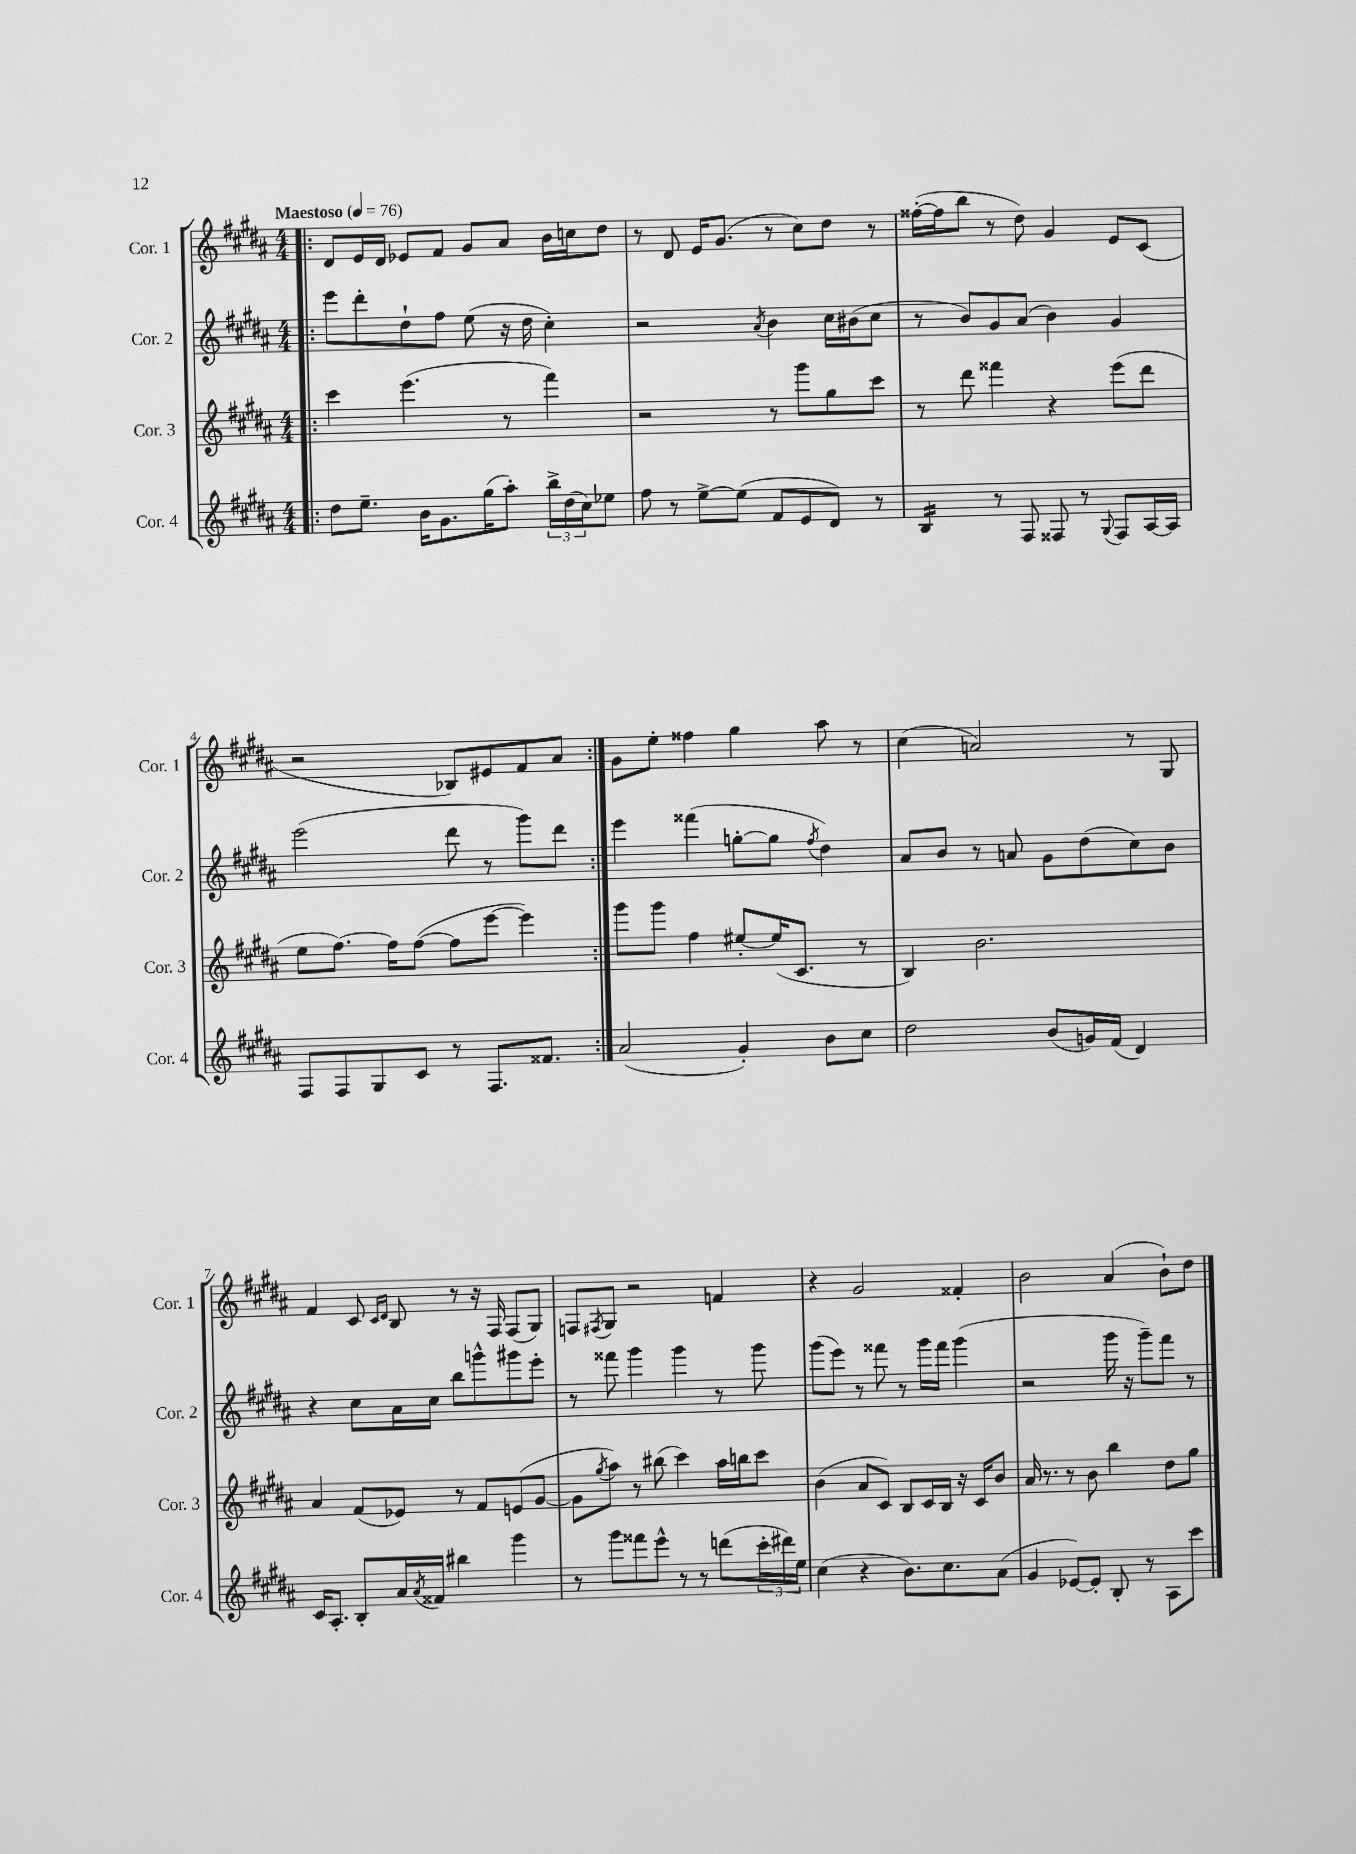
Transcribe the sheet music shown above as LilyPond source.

<<
\new StaffGroup <<
\new Staff = "s0" \with { instrumentName = "Cor. 1" shortInstrumentName = "Cor. 1" } {
    \clef treble \key b \major \numericTimeSignature \time 4/4 \tempo "Maestoso" 4 = 76
    \repeat volta 2 { \bar ".|:" dis'8 e'16 dis'16 ees'8 fis'8 gis'8 ais'8 b'16 c''16 dis''8 |
    r8 dis'8 e'16 gis'8.( r8 cis''8) dis''8 r8 |
    fisis''16~-.( fisis''16 b''8 r8 dis''8) gis'4 e'8 cis'8( |
    r2 bes8) eis'8 fis'8 ais'8 | }
    gis'8 e''8-. fisis''4 gis''4 ais''8 r8 |
    cis''4( a'2) r8 gis8 |
    fis'4 cis'8 \grace { cis'16 dis'16 } b8 r8 r16 fis16 fis8( gis8) |
    f8 \acciaccatura { fis8 } gis8 r2 f'4 |
    r4 gis'2 fisis'4-. |
    b'2 ais'4( b'8-!) dis''8 \bar "|." |
}
\new Staff = "s1" \with { instrumentName = "Cor. 2" shortInstrumentName = "Cor. 2" } {
    \clef treble \key b \major \numericTimeSignature \time 4/4
    \repeat volta 2 { \bar ".|:" e'''8 dis'''8-. dis''8-! fis''8 e''8( r16 dis''16 cis''4-.) |
    r2 \acciaccatura { ais'8 } b'4 cis''16 bis'16( cis''8 |
    r8 b'8) gis'8 ais'8( b'4) gis'4 |
    e'''2( dis'''8 r8 gis'''8) dis'''8 | }
    e'''4 fisis'''4( g''8~-. g''8 \acciaccatura { fis''8 } dis''4) |
    ais'8 b'8 r8 a'8 gis'8 dis''8( cis''8) b'8 |
    r4 cis''8 ais'16 cis''16 b''8 g'''8-^ gis'''8 e'''8-. |
    r8 fisis'''8 gis'''4 gis'''4 r8 gis'''8 |
    gis'''8( e'''8) r8 fisis'''8 r8 gis'''16 fisis'''16 gis'''4( |
    r2 gis'''16 r16 gis'''8--) fis'''8 r8 \bar "|." |
}
\new Staff = "s2" \with { instrumentName = "Cor. 3" shortInstrumentName = "Cor. 3" } {
    \clef treble \key b \major \numericTimeSignature \time 4/4
    \repeat volta 2 { \bar ".|:" cis'''4 e'''4.( r8 fis'''4) |
    r2 r8 gis'''8 gis''8 cis'''8 |
    r8 dis'''8 fisis'''4 r4 e'''8( dis'''8 |
    e''8 fis''8.~) fis''16 fis''8~( fis''8 e'''8~ e'''4) | }
    gis'''8 gis'''8 fis''4 eis''8~-. eis''16( cis'8. r8 |
    b4) b'2. |
    ais'4 fis'8( ees'8) r8 fis'8 e'8( gis'8~ |
    gis'8 \acciaccatura { gis''8 } ais''8) r8 bis''8( cis'''4) ais''16 b''16 cis'''8 |
    b'4( ais'8 cis'8) b8 cis'16 b16 r16 cis'16 b'8 |
    ais'16 r8. r8 b'8 b''4 dis''8 gis''8 \bar "|." |
}
\new Staff = "s3" \with { instrumentName = "Cor. 4" shortInstrumentName = "Cor. 4" } {
    \clef treble \key b \major \numericTimeSignature \time 4/4
    \repeat volta 2 { \bar ".|:" dis''8 e''8.-- b'16 gis'8. gis''16( ais''8-.) \tuplet 3/2 { b''16-> dis''16( cis''16) } ees''8 |
    fis''8 r8 e''8~-> e''8( fis'8 e'8 dis'8) r8 |
    b4:16 r8 fis8 fisis8 r8 \appoggiatura { gis8 } fisis8 ais16~ ais16 |
    fis8 fis8 gis8 cis'8 r8 fis8. fisis'8. | }
    ais'2( gis'4-.) b'8 cis''8 |
    dis''2 b'8( g'16) fis'16( dis'4) |
    cis'16 ais8.-. b8-. ais'16 \acciaccatura { ais'8 } fisis'16 bis''4 gis'''4 |
    r8 gis'''8 fisis'''8 e'''8-^ r8 r8 d'''8( \tuplet 3/2 { cis'''16-. dis'''16) e''16 } |
    cis''4( r4 b'8.) cis''8. ais'8( |
    gis'4 ees'8~) ees'8-. b8-. r8 ais8 cis'''8 \bar "|." |
}
>>
>>
